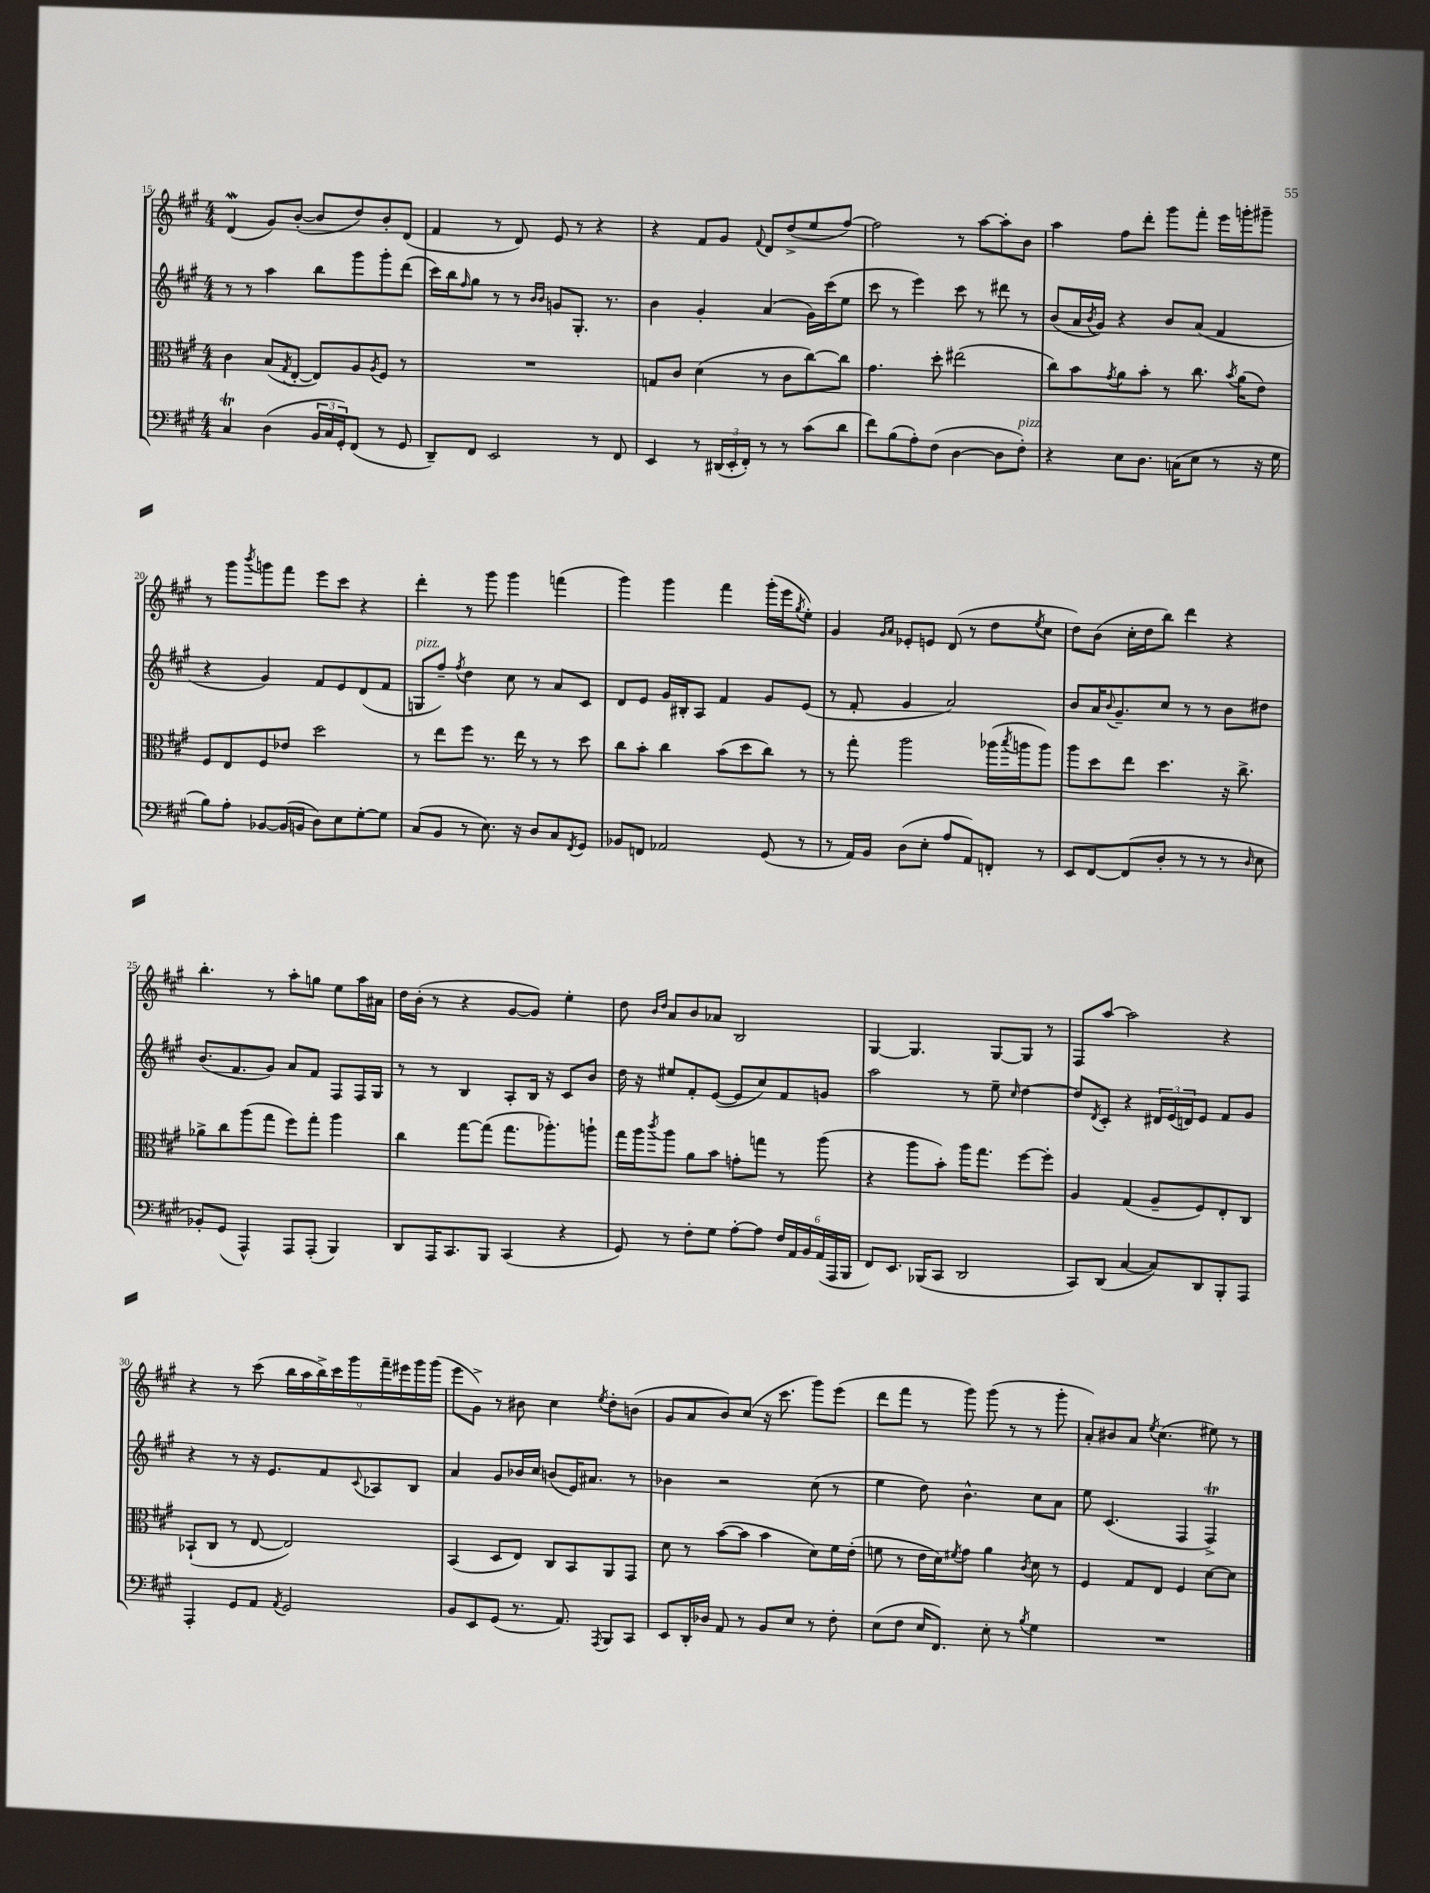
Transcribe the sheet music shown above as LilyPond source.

<<
\new StaffGroup <<
\new Staff = "s0" {
    \clef treble \key a \major \numericTimeSignature \time 4/4
    d'4\mordent( gis'8) b'8~-.( b'8 d''8) b'8-. d'8( |
    fis'4 r8 d'8) e'8 r8 r4 |
    r4 fis'8 gis'8 \appoggiatura { fis'8 } d'8 d''8->( e''8 fis''8~) |
    fis''2 r8 a''8~ a''8-. b'8 |
    a''4 fis''8 d'''8-. gis'''8 fis'''8-. e'''16 g'''16-. gis'''8-- |
    r8 gis'''8 \acciaccatura { b'''8 } g'''8 fis'''8 e'''8 cis'''8 r4 |
    d'''4-. r8 gis'''8 gis'''4 f'''4( |
    gis'''4) gis'''4 fis'''4 gis'''16-.( e'''16 \acciaccatura { gis''8 } e''8-.) |
    gis'4 \grace { gis'16 a'16 } ees'8-. e'8 d'8( r8 d''8 \acciaccatura { e''8 } cis''8 |
    d''8) b'8( cis''16-. d''16 b''8) d'''4 r4 |
    b''4.-. r8 a''8-. g''8 e''8 a''16 ais'16 |
    d''16 b'16-.( r8 r4 gis'8~ gis'8) e''4-. |
    d''8 \grace { b'16 d''16 } a'8 b'8 aes'8 b2 |
    gis4~ gis4. gis8~ gis8 r8 |
    fis8 a''8~ a''2 r4 |
    r4 r8 cis'''8( \tuplet 9/8 { b''16 a''16 b''16->) cis'''16 gis'''16 fis'''16-- eis'''16 gis'''16 gis'''16( } |
    e'''8 gis'8->) r8 bis'8 cis''4 \acciaccatura { e''8 } d''8-. b'8( |
    gis'8 a'8 b'8) cis''8( r16 cis'''8. gis'''8) e'''8( |
    d'''8 fis'''8 r8 gis'''8) gis'''8( r8 r8 gis'''8-. |
    a'8-.) bis'8 a'8 \acciaccatura { e''8 } cis''4.( eis''8) r8 \bar "|." |
}
\new Staff = "s1" {
    \clef treble \key a \major \numericTimeSignature \time 4/4
    r8 r8 a''4 b''8 gis'''8 gis'''8-. d'''8( |
    cis'''16) b''16 \grace { fis''16 } gis''8 r8 r8 \grace { b'16 b'16 } g'8 gis8.-. r8. |
    b'4 gis'4-. a'4( gis'16) cis'''16( e''8 |
    cis'''8 r8 e'''4) cis'''8 r8 dis'''8 r8 |
    b'8( a'16 \acciaccatura { b'8 } gis'16) r4 b'8 a'8( fis'4 |
    r4 gis'4) fis'8 e'8 d'8( fis'8 |
    g8^\markup { \italic "pizz." } fis''8--) \acciaccatura { fis''8 } d''4 cis''8 r8 a'8 cis'8 |
    d'8 e'8 gis'16 bis16-. a8 fis'4 gis'8 e'8( |
    r8 fis'8-. gis'4 a'2) |
    b'8 a'16 \appoggiatura { b'8 } gis'8.-- cis''8 r8 r8 b'8 dis''8 |
    b'8.( fis'8. gis'8) a'8 fis'8 fis8 fis16 gis16 |
    r8 r8 b4 a8-. b16 r16 cis'8 b'8 |
    d''16 r16 eis''8 fis'8-. e'8~( e'8 cis''8) fis'8 g'8 |
    a''2 r8 e''8-- \grace { cis''16 } d''4~ |
    d''8 \acciaccatura { d'8 } cis'8-. r4 \tuplet 3/2 { dis'16 e'16( d'16) } e'8 fis'8 gis'8 |
    r4 r8 r16 e'8. fis'8 \appoggiatura { cis'8 } aes8 b8 |
    a'4 gis'8 bes'16 cis''16 b'8( e'16) ais'8. r8 |
    bes'4 r2 cis''8( r8 |
    e''4 d''8) b'4.-^ cis''8 a'8 |
    e''8 cis'4.( fis4 fis4->\trill) \bar "|." |
}
\new Staff = "s2" {
    \clef alto \key a \major \numericTimeSignature \time 4/4
    cis'4 b8( \acciaccatura { gis8 } e8~-. e8) a8 \acciaccatura { a8 } fis8 r8 |
    R1 |
    g8 cis'8 d'4( r8 cis'8 cis''8~) cis''8 |
    gis'4. d''8-. eis''2( |
    cis''8) b'8 \acciaccatura { gis'8 } a'8 b'8-. r8 cis''8. \acciaccatura { b'8 } a'16( e'8) |
    fis8 e8 fis8 ees'8 d''2 |
    r8 e''8 fis''8 r8. e''16 r8 r8 d''8 |
    cis''8 b'8-. cis''4 b'8( d''8 cis''8) r8 |
    r8 gis''8-. a''2 aes''16( \acciaccatura { b''8 } a''16 a''8) |
    a''8 d''8 e''8 d''4. r16 cis''8.-> |
    aes'8-> cis''8 a''8( gis''8 fis''8) gis''8-. a''4 |
    cis''4 gis''8~ gis''8( gis''8. aes''8.-.) a''8-! |
    gis''16 a''16 \acciaccatura { cis'''8 } a''8 a'8 b'8 g'8-. g''8 r8 a''8( |
    r4 a''8 b'8-.) a''16 gis''8. fis''8~ fis''8-. |
    a4 gis4( a8-- fis8) e8-. cis8 |
    bes,8-!( cis8 r8 e8~ e2) |
    b,4( d8 e8) cis8 b,8 a,8 gis,8 |
    d'8 r8 b'8~( b'8 b'4 d'8) fis'16 e'16-.( |
    f'8 r8 e'16 d'16) \acciaccatura { fis'8 } gis'8 a'4 \acciaccatura { cis'8 } d'8 r8 |
    fis4 gis8 e8 fis4 d'8~ d'8 \bar "|." |
}
\new Staff = "s3" {
    \clef bass \key a \major \numericTimeSignature \time 4/4
    cis4\trill d4( \tuplet 3/2 { b,16 cis16 gis,16-.) } fis,8( r8 gis,8 |
    d,8--) fis,8 e,2 r8 fis,8 |
    e,4 r8 \tuplet 3/2 { dis,16( e,16-. fis,16-.) } r8 r8 cis'8( d'8 |
    fis'8) b8( a8-.) fis8( d4~ d8 fis8-.^\markup { \italic "pizz." }) |
    r4 e8 d8. c16( e8 r8 r16 gis16 |
    b8) a8-. bes,8~ bes,16( b,16 d8) e8 gis8~-. gis8 |
    cis8( b,8 r8 e8.) r16 d8 cis8 \acciaccatura { fis,8 } gis,8 |
    bes,8 f,8 aes,2 gis,8( r8 |
    r8 a,16) b,16 d8( e8-. a8 a,8) f,8-. r8 |
    e,8 fis,8~ fis,8( d8-. r8 r8 r8 \grace { d16 } e8 |
    bes,8-.) gis,8( a,,4-^) a,,8 a,,8-.( b,,4) |
    d,8 a,,16 cis,8. b,,8 cis,4( r4 |
    gis,8) r8 fis8-. gis8 a8~-. a8 \tuplet 6/4 { fis16 a,16 b,16 a,16( a,,16 b,,16 } |
    fis,8) e,8. bes,,16( cis,8 d,2 |
    cis,8) d,8( cis4~ cis8) d,8 b,,8-. a,,8 |
    a,,4-. gis,8 a,8 \acciaccatura { a,8 } gis,2 |
    b,8 e,8 gis,8( r8. a,8.) \acciaccatura { a,,8 } b,,8 cis,8 |
    e,8 d,16-. des16 a,8 r8 b,8 e8 r8 fis8-. |
    e8( fis8 e16 fis,8.) e8-. r8 \acciaccatura { b8 } gis4 |
    R1 \bar "|." |
}
>>
>>
\layout { \context { \Score currentBarNumber = #15 } }
